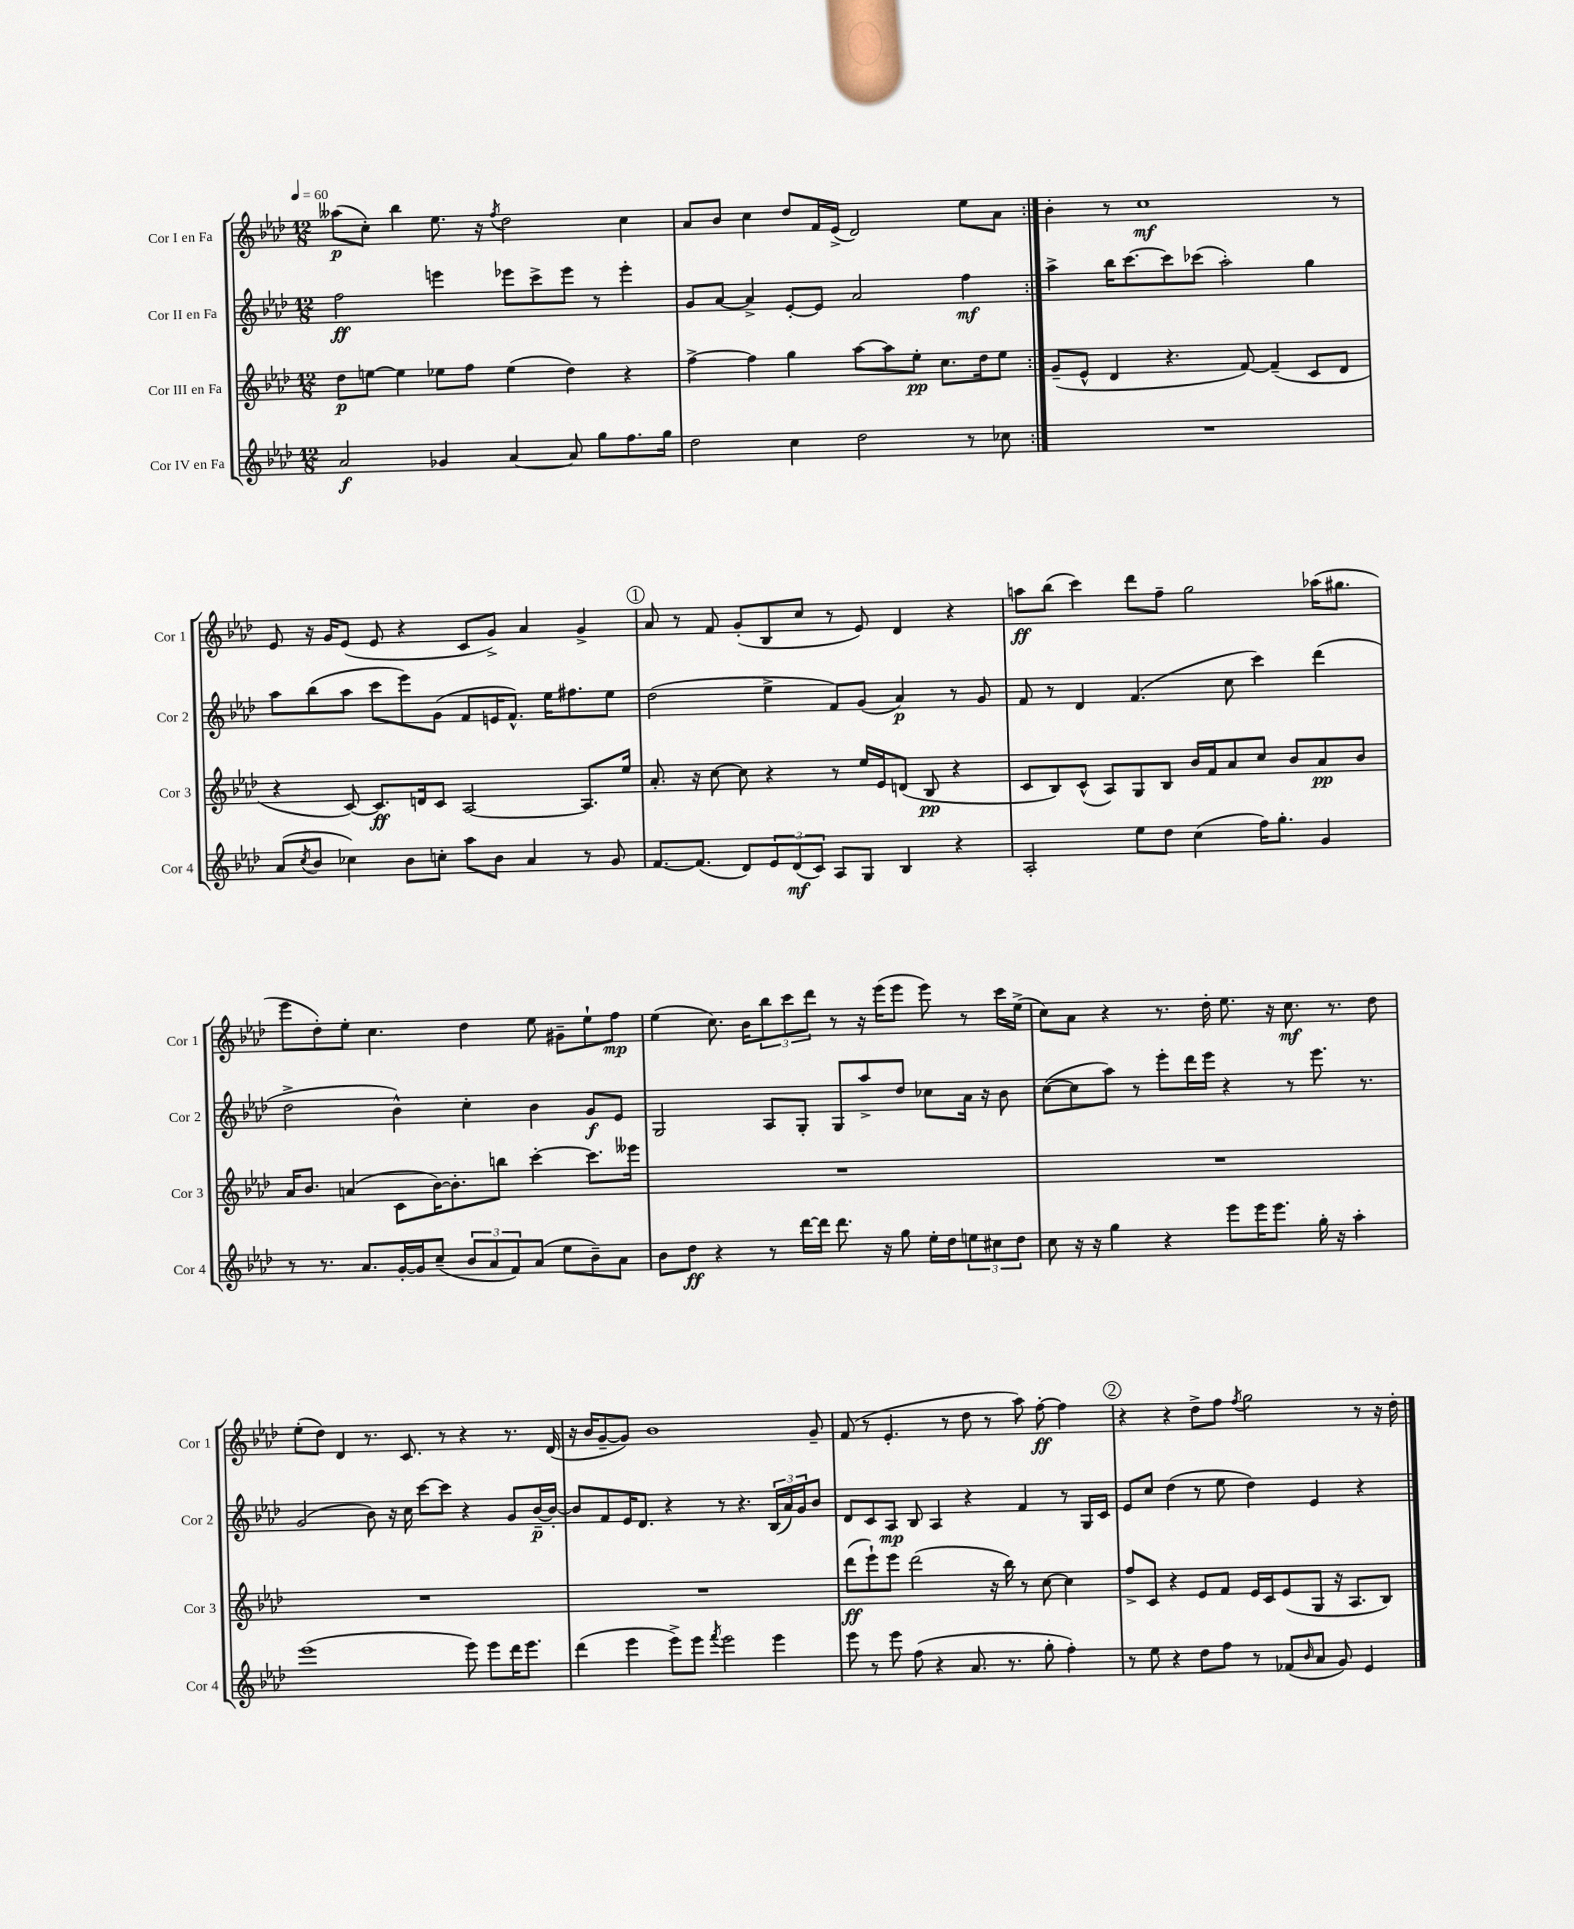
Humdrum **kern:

**kern	**kern	**kern	**kern
*staff4	*staff3	*staff2	*staff1
*clefG2	*clefG2	*clefG2	*clefG2
*k[b-e-a-d-]	*k[b-e-a-d-]	*k[b-e-a-d-]	*k[b-e-a-d-]
*M12/8	*M12/8	*M12/8	*M12/8
*MM60	*MM60	*MM60	*MM60
2a-/	8dd-\L	2ff\	(8aa--\L
.	[8ee\J	.	8cc'\J)
.	4ee\]	.	4bb-\
4g-/	8ee-\L	4eee\	8.ee-\
.	8ff\J	.	.
.	.	.	16r
.	.	.	8qff/
[4a-/	(4ee-\	8eee-\L	2dd-\
.	.	8ccc^\	.
8a-/]	4dd-\)	8eee-\J	.
8gg\L	.	8r	.
8.ff\	4r	4eee-'\	4cc\
16gg\Jk	.	.	.
=	=	=	=
2dd-\	[4ff^\	8g/L	8a-/L
.	.	[8a-/J	8b-/J
.	4ff\]	4a-^/]	4cc\
4cc\	4gg\	[8e-'/L	8dd-/L
.	.	8e-/]J	16f/L
.	.	.	(16e-^/JJ
2dd-\	[8aa-\L	2a-/	2d-/)
.	8aa-\]	.	.
.	8ee-'\J	.	.
.	8.cc\L	.	.
8r	.	4ff\	8ee-\L
.	16dd-\k	.	.
8cc-\	8ee-\J	.	8a-\J
=:|!	=:|!	=:|!	=:|!
1.r	(8g~/L	4aa-^\	4b-'\
.	8e-^^/J	.	.
.	4d-/	16bb-\LK	8r
.	.	[8.ccc\	.
.	.	.	1cc
.	4.r	8ccc\]	.
.	.	(8ccc-\J	.
.	.	2aa-'\)	.
.	[8f/)	.	.
.	(4f~/]	.	.
.	8c/L	4gg\	.
.	8d-/J	.	8r
=	=	=	=
(8a-/L	4r	8aa-\L	8e-/
8qcc/	.	.	.
8b-/J	.	(8bb-\	16r
.	.	.	16g/LK
4cc-\)	[8c/)	8aa-\J	(8e-/J
.	8.c/]L	8ccc\L	8e-/
8b-\L	.	8eee-\)	4r
.	16d/k	.	.
8cc'\J	8c/J	(8g\J	.
8aa-\L	[2A-/	8f/L	8c/L
8b-\J	.	16e/K	8g^/J)
.	.	8.f^^/J)	.
4a-/	.	.	4a-/
.	.	16ee-\LK	.
.	.	8.ff#\	.
8r	8.A-/]L	.	4g^/
8g/	.	8ee-\J	.
.	16ee-/Jk	.	.
=	=	=	=
[8.f/L	8.a-'/	(2dd-\	8a-/
.	.	.	8r
(8.f/]J	16r	.	.
.	[8cc\	.	8f/
8d-/L)	8cc\]	.	(8g'/L
12e-/	4r	4ee-^\	8B-/
(12d-/	.	.	.
.	.	.	8cc/J
12c/J)	.	.	.
8A-/L	8r	8f/L)	8r
8G/J	16ee-/LL	(8g/J	8e-/)
.	16e-/J	.	.
4B-/	(8d/J	4a-/)	4d-/
.	8B-/	.	.
4r	4r	8r	4r
.	.	8g/	.
=	=	=	=
2A-'/	8c/L	8f/	8aa\L
.	8B-/)	8r	(8bb-\J
.	(8c^^/J	4d-/	4ccc\)
.	8A-/L)	.	.
8ee-\L	8G/	(4.f/	8ddd-\L
8dd-\J	8B-/J	.	8ff~\J
(4cc\	16b-/LL	.	2gg\
.	16f/J	.	.
.	8a-/	8cc\	.
16ff\LK)	8cc/J	4ccc\)	.
8.gg'\J	.	.	.
.	8b-/L	.	.
4g/	8a-/	(4ddd-\	(16aa-\LK
.	.	.	8.gg#\J
.	8b-/J	.	.
=	=	=	=
8r	16a-/LK	2dd-^\	8eee-\L
.	8.b-/J	.	.
8.r	.	.	8dd-'\)
.	(4a/	.	8ee-'\J
8.a-/L	.	.	.
.	.	.	4.cc\
[16g'/L	8c\L	4b-^^\)	.
16g/]J	.	.	.
(8cc~/J	[16b-\K)	.	.
.	8.b-'\]	.	.
12b-/L	.	4cc'\	4dd-\
12a-/	.	.	.
.	8bb\J	.	.
12f/)	.	.	.
(8a-/J	[4ccc'\	4b-\	8ee-\
8ee-\L	.	.	8g#~\L
8b-~\)	8.ccc\]L	8g/L	8ee-`\
8a-\J	.	8e-/J	8ff\J
.	16eee--\Jk	.	.
=	=	=	=
8b-\L	1.r	2G/	(4ee-\
8dd-\J	.	.	.
4r	.	.	8.cc\)
.	.	.	16b-\LK
8r	.	8A-/L	12bb-\
.	.	.	12ccc\
[16ddd-\LL	.	8G'/J	.
.	.	.	12ddd-\J
16ddd-\]JJ	.	.	.
8.ddd-\	.	8G/L	8r
.	.	8aa-^/	16r
16r	.	.	(16eee-\LK
8gg\	.	8dd-/J	8eee-\J
16ee-'\LL	.	8cc-\L	8eee-\)
16dd-\J	.	.	.
12ee\	.	16a-\Jk	8r
.	.	16r	.
12cc#\	.	.	.
.	.	8b-\	16ccc\LL
12dd-\J	.	.	.
.	.	.	(16ee-^\JJ
=	=	=	=
8cc\	1.r	([8cc\L	8cc\L)
16r	.	8cc\]	8a-\J
16r	.	.	.
4gg\	.	8aa-\J)	4r
.	.	8r	.
4r	.	8eee-'\L	8.r
.	.	16ddd-\L	.
.	.	16eee-\JJ	16dd-'\
8eee-\L	.	4r	8.ee-\
16eee-\K	.	.	.
8.eee-\J	.	.	16r
.	.	8r	8.cc\
16gg'\	.	8.eee-\	.
16r	.	.	8.r
4aa-'\	.	.	.
.	.	8.r	.
.	.	.	8dd-\
=	=	=	=
(1eee-	1.r	(2g/	(8ee-'\L
.	.	.	8dd-\J)
.	.	.	4d-/
.	.	8b-\)	8.r
.	.	16r	.
.	.	16cc\	8.c/
.	.	[8ccc\L	.
.	.	8ccc\]J	8r
8eee-\)	.	4r	4r
8eee-\L	.	.	.
16ddd-\K	.	8g/L	8.r
8.eee-\J	.	.	.
.	.	[16b-~/L	.
.	.	16b-'/_JJ	(16d-/
=	=	=	=
(4ddd-\	1.r	8b-/]L	16r
.	.	.	16b-/LK
.	.	8f/	[8g~/
4eee-\	.	16e-/K	8g/]J)
.	.	8.d-/J	.
.	.	.	1b-
8eee-^\L)	.	4r	.
8eee-\J	.	.	.
8qfff/	.	.	.
2eee-\	.	8r	.
.	.	4.r	.
4eee-\	.	(24B-/LL	.
.	.	24a-/)	.
.	.	24g/J	.
.	.	8b-/J	8g~/
=	=	=	=
8eee-\	(8ddd-\L	8d-/L	(8f/
8r	8eee-`\)	8c/	8r
8eee-\	8eee-\J	8A-/J	4.e-'/
(8ff\	(2ddd-\	8B-/	.
4r	.	4A-/	.
.	.	.	8r
8.a-/	.	4r	8dd-\
.	16r	.	8r
8.r	16bb-\)	.	.
.	8r	4f/	8aa-\)
8gg'\	[8cc\	.	[8ff'\
4ff'\)	4cc\]	8r	4ff\]
.	.	16G/LL	.
.	.	16c/JJ	.
=	=	=	=
8r	8ff^/L	8e-/L	4r
8ee-\	8c/J	8cc/J	.
4r	4r	(4dd-\	4r
8dd-\L	8e-/L	8r	8dd-^\L
8ff\J	8f/J	8ee-\	8ff\J
.	.	.	8qff/
8r	16e-/LL	4dd-\)	2gg\
.	16c/J	.	.
(8f-/L	(8e-/	.	.
16qqb-/	.	.	.
8a-/J	8G/J	4e-/	.
8g/)	16r	.	.
.	8.A-/L	.	.
4e-/	.	4r	8r
.	8B-/J)	.	16r
.	.	.	16dd-'\
==	==	==	==
*-	*-	*-	*-
